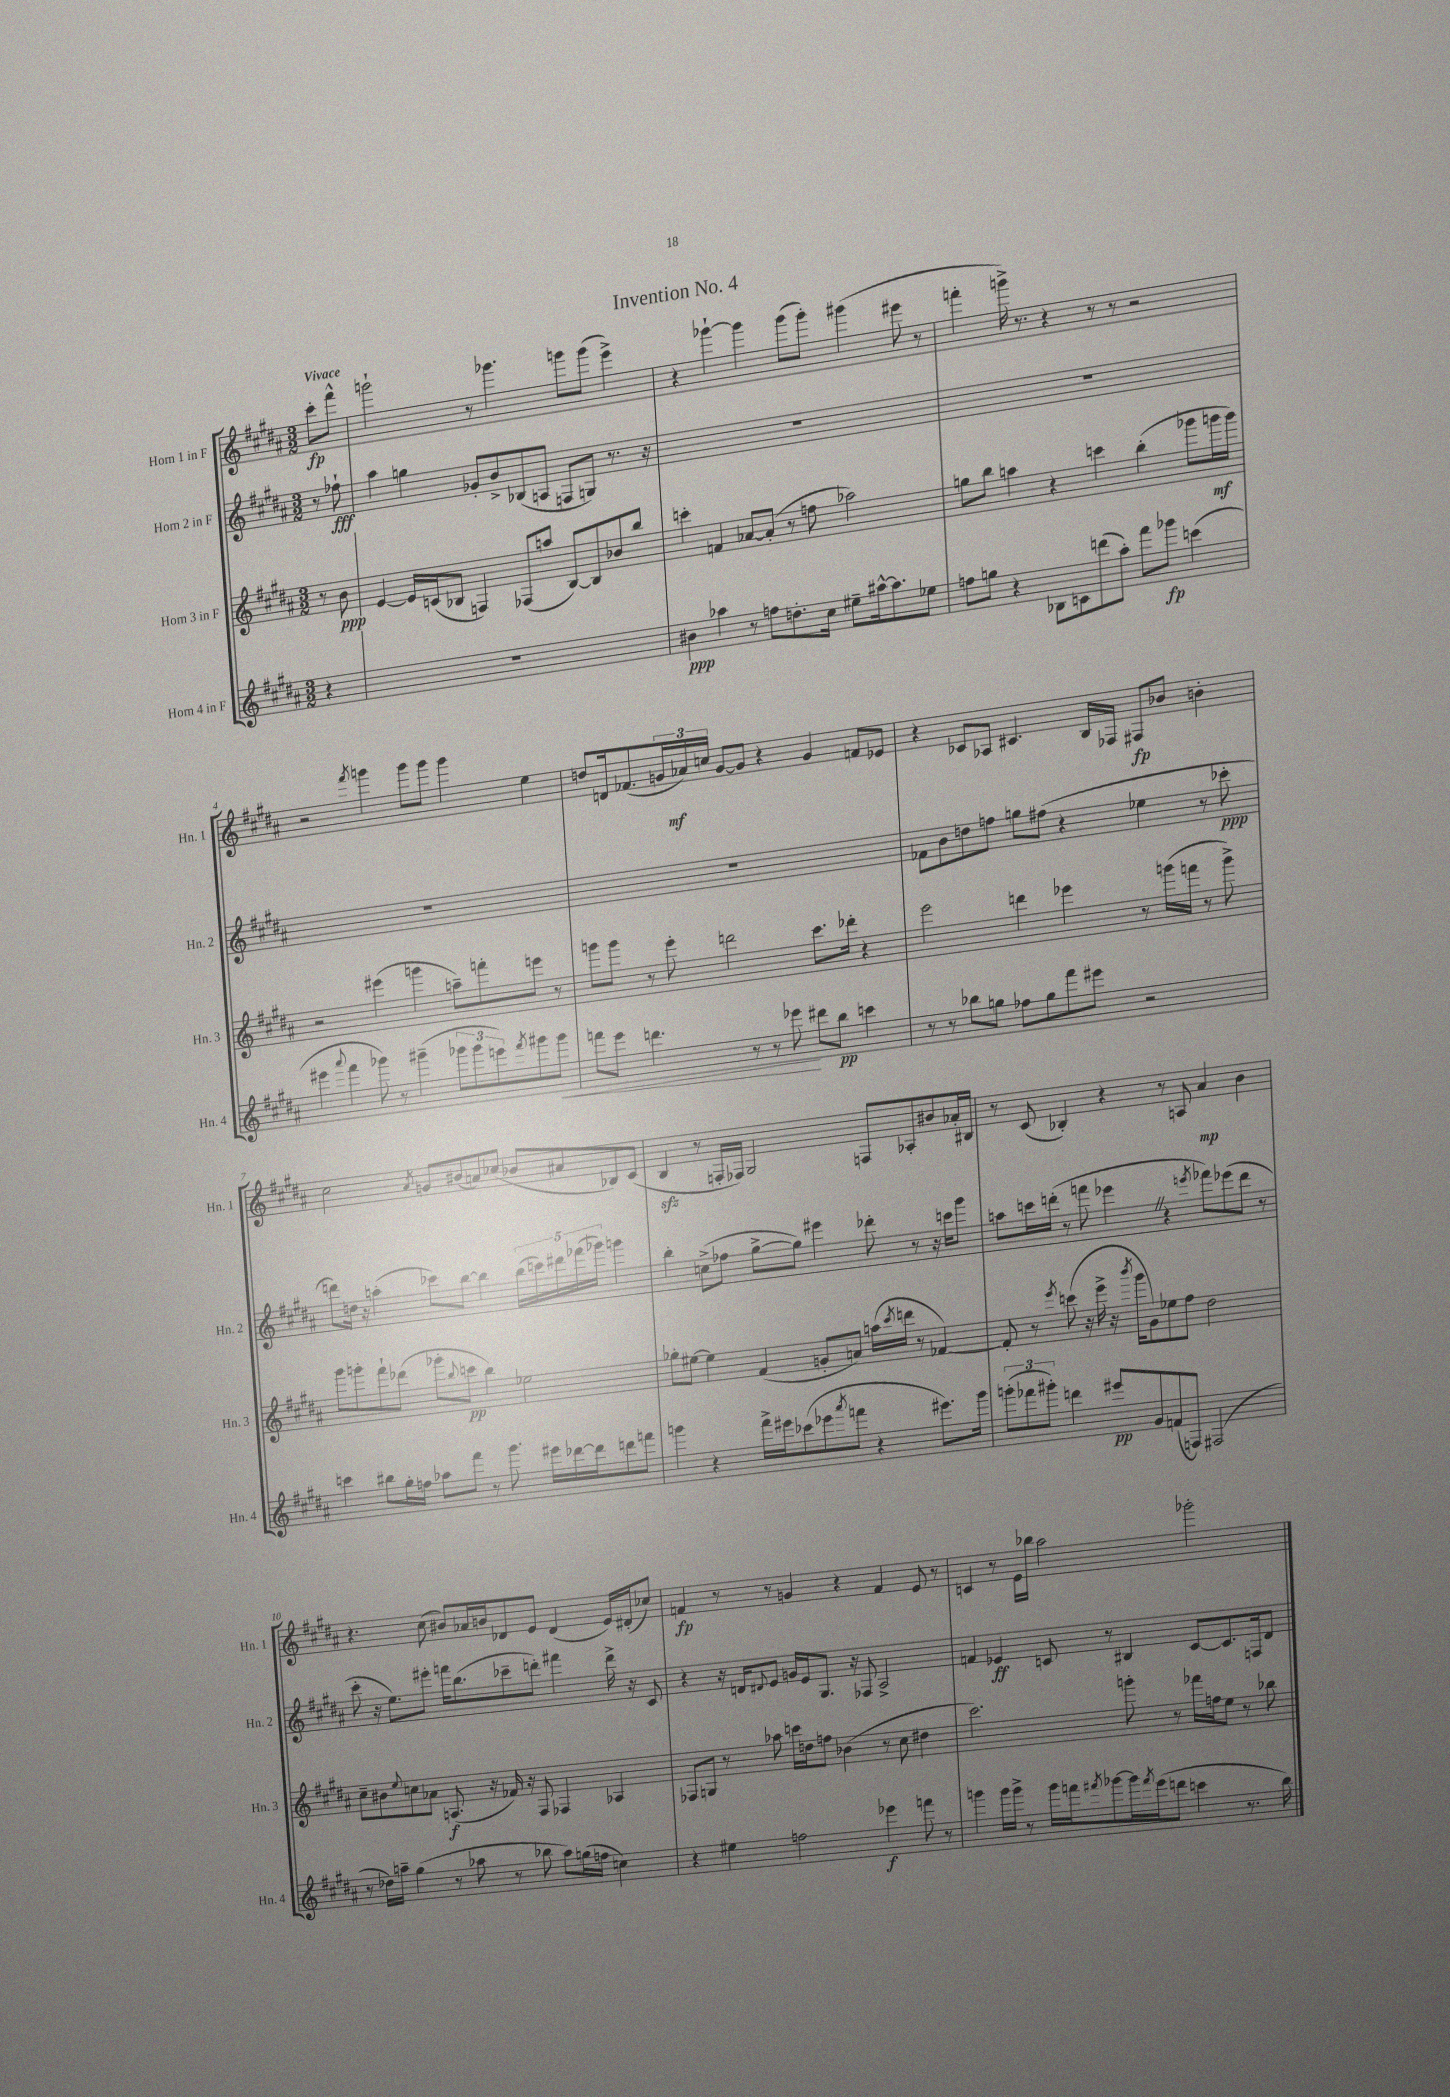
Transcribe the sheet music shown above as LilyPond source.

\header { title = "Invention No. 4" }
<<
\new StaffGroup <<
\new Staff = "s0" \with { instrumentName = "Horn 1 in F" shortInstrumentName = "Hn. 1" } {
    \clef treble \key b \major \numericTimeSignature \time 3/2 \partial 4 \tempo "Vivace"
    cis'''8-.\fp fis'''8-^ |
    g'''2-! r8 ges'''4. g'''8 g'''8( e'''4->) |
    r4 ges'''4~-! ges'''4 ges'''8( ges'''8-.) gis'''4( eis'''8 r8 |
    f'''4-. g'''16->) r8. r4 r8 r8 r2 |
    r2 \acciaccatura { fis'''8 } g'''4 g'''8 g'''8 g'''4 e''4 |
    d''8 d'16 fes'8.( \tuplet 3/2 { g'16 aes'16\mf) c''16 } g'8~ g'8 r4 g'4 f'8 ees'8 |
    r4 ces'8 aes8 cis'4. b16 fes16 fis8\fp bes'8 b'4-. |
    cis''2 \acciaccatura { ais'8 } g'8 bis'8( a'8) ces''8( bes'8 ais'8 bes8) cis'8( |
    b4\sfz r8 f16-. fes16) gis2 f8 aes8-. bis'8 aes'16-. bis16 |
    r8 cis'8( bes4-.) r4 r8 a8 ais'4\mp b'4 |
    r4. cis''8( bis'8) aes'16 b'16 des'8 e'8 des'4( e'16) dis'16-.( ces''8) |
    f'4\fp r8 r8 g'4 r4 f'4 e'8 r8 |
    c'4 r8 e'16 bes''16 ais''2 ges'''2-. \bar "|." |
}
\new Staff = "s1" \with { instrumentName = "Horn 2 in F" shortInstrumentName = "Hn. 2" } {
    \clef treble \key b \major \numericTimeSignature \time 3/2 \partial 4
    r8 fes''8-!\fff |
    ais''4 g''4 ges'8-. b'8-> bes8( a8 f8 g8) r8. r16 |
    R1. |
    R1. |
    R1. |
    R1. |
    fes'8 b'8 d''8 f''8 g''8 fis''8( r4 ees''4 r8 ces'''8-.\ppp |
    d'''8) d''16 r16 a''4-.( ces'''8) b''8~ b''4 \tuplet 5/4 { b''16( c'''16) dis'''16 fes'''16( ges'''16) } g'''4 |
    b''4-. c''8->( fes''8 gis''8~-> gis''8) eis'''4 des'''8-. r8 r16 c'''16 gis'''8 |
    a''8 c'''16 d'''16-.( r8 f'''8 ees'''4 \once \override BreathingSign.text = \markup { \musicglyph "scripts.caesura.straight" } \breathe r4 \acciaccatura { e'''8 } fes'''8) ees'''8( d'''8 r8 |
    cis'''8-. r16 e''8.) eis'''8-. f'''16 b''8.( ces'''8-- d'''8-.) fis'''4 d'''16-> r16 cis'8 |
    r4 r16 d'16 \appoggiatura { dis'8 } e'8 g'16 e'16 gis8. r16 fes8 ais2-> |
    f'4 ees'4\ff c'8 r8 bis4 c'8~ c'8. f16 dis'8 \bar "|." |
}
\new Staff = "s2" \with { instrumentName = "Horn 3 in F" shortInstrumentName = "Hn. 3" } {
    \clef treble \key b \major \numericTimeSignature \time 3/2 \partial 4
    r8 b'8\ppp |
    e'4~ e'16 c'16( bes8 f4) fes8( a''8 bes8~) bes8 bes'8 b''8 |
    c'''4-. f'4 aes'8~ aes'8-.( r8 f''8 aes''2) |
    g''8 b''8 a''4 r4 c'''4 b''4-.( ges'''8 g'''16\mf g'''16) |
    r2 eis'''4( g'''4 a''8--) f'''8-. e'''8 r8 |
    g'''8 g'''8 r8 e'''8-. d'''2 cis'''8. des'''16-. r4 |
    e'''2 d'''4 ees'''4 r8 g'''16( f'''16 r8 g'''8->) |
    gis'''8 g'''8-. fis'''8-! des'''8( ges'''8-. \appoggiatura { b''8 } c'''8\pp b''4) ees''2 |
    ges''8-. eis''8~ eis''4 fis'4( g'8-. a'8) a''16( \acciaccatura { cis'''8 } d'''16 r8 fes'4~) |
    fes'8-. r8 \acciaccatura { e'''8 } c'''8( r16 e'''16-> r16 \acciaccatura { b'''8 } gis'''16 gis'8) ees''8 fis''8 dis''2 |
    cis''8-- bis'8 \appoggiatura { e''8 } c''8 aes'8 a8.\f( r16 fes'16) r16 fis8 fes4 aes4 |
    fes8 g8 r8 aes''8 c'''16 d''16 f''8 bes'4( r8 cis''8 dis''4 |
    cis'''2.) g'''8-. r8 fes'''16 f''16 e''8 r8 bes''8 \bar "|." |
}
\new Staff = "s3" \with { instrumentName = "Horn 4 in F" shortInstrumentName = "Hn. 4" } {
    \clef treble \key b \major \numericTimeSignature \time 3/2 \partial 4
    r4 |
    R1. |
    bis'4\ppp aes''4 r8 f''8 d''8.-. cis''16 eis''8-- ais''16~-^ ais''8. ees''8 |
    f''8 g''8 r4 bes8 c'8 d'''8( ais''8-.) fis'''8 ges'''8\fp c'''4( |
    eis'''4 \appoggiatura { ais'''8 } fis'''4 ges'''8) r8 gis'''4--( \tuplet 3/2 { ges'''8 ges'''8 e'''8) } \acciaccatura { fis'''8 } gis'''8 gis'''8\< |
    f'''8 e'''8 d'''4. r8 r8 ees'''8\! dis'''8 b''8\pp c'''4 |
    r8 r8 bes''8 g''8 fes''8 g''8 fis'''8 eis'''8 r2 |
    c'''4 bis''8 gis''16-. f''16 aes''8 fis'''8 r8 gis'''8. eis'''16 des'''16~ des'''16 d'''8 f'''8 |
    g'''4 r4 fis'''16-> eis'''16 ces'''8( ees'''8 \acciaccatura { ais'''8 } f'''8 r4 eis'''8.) g'''16 |
    \tuplet 3/2 { g'''8-.( fes'''8 gis'''8-.) } d'''4 eis'''8\pp gis'8 f'8( f8) fis2( |
    r8 des''16) a''16-- gis''4( r8 aes''8 r8 bes''8 aes''8) g''16( f''16 c''4) |
    r4 eis''4 f''2 ees'''4\f f'''8 r8 |
    g'''4 g'''16 g'''16-> r8 g'''16 f'''16 \acciaccatura { fis'''8 } ges'''8~ ges'''16 \acciaccatura { fis'''8 } e'''16( d'''8 c'''4 r8. b''16) \bar "|." |
}
>>
>>
